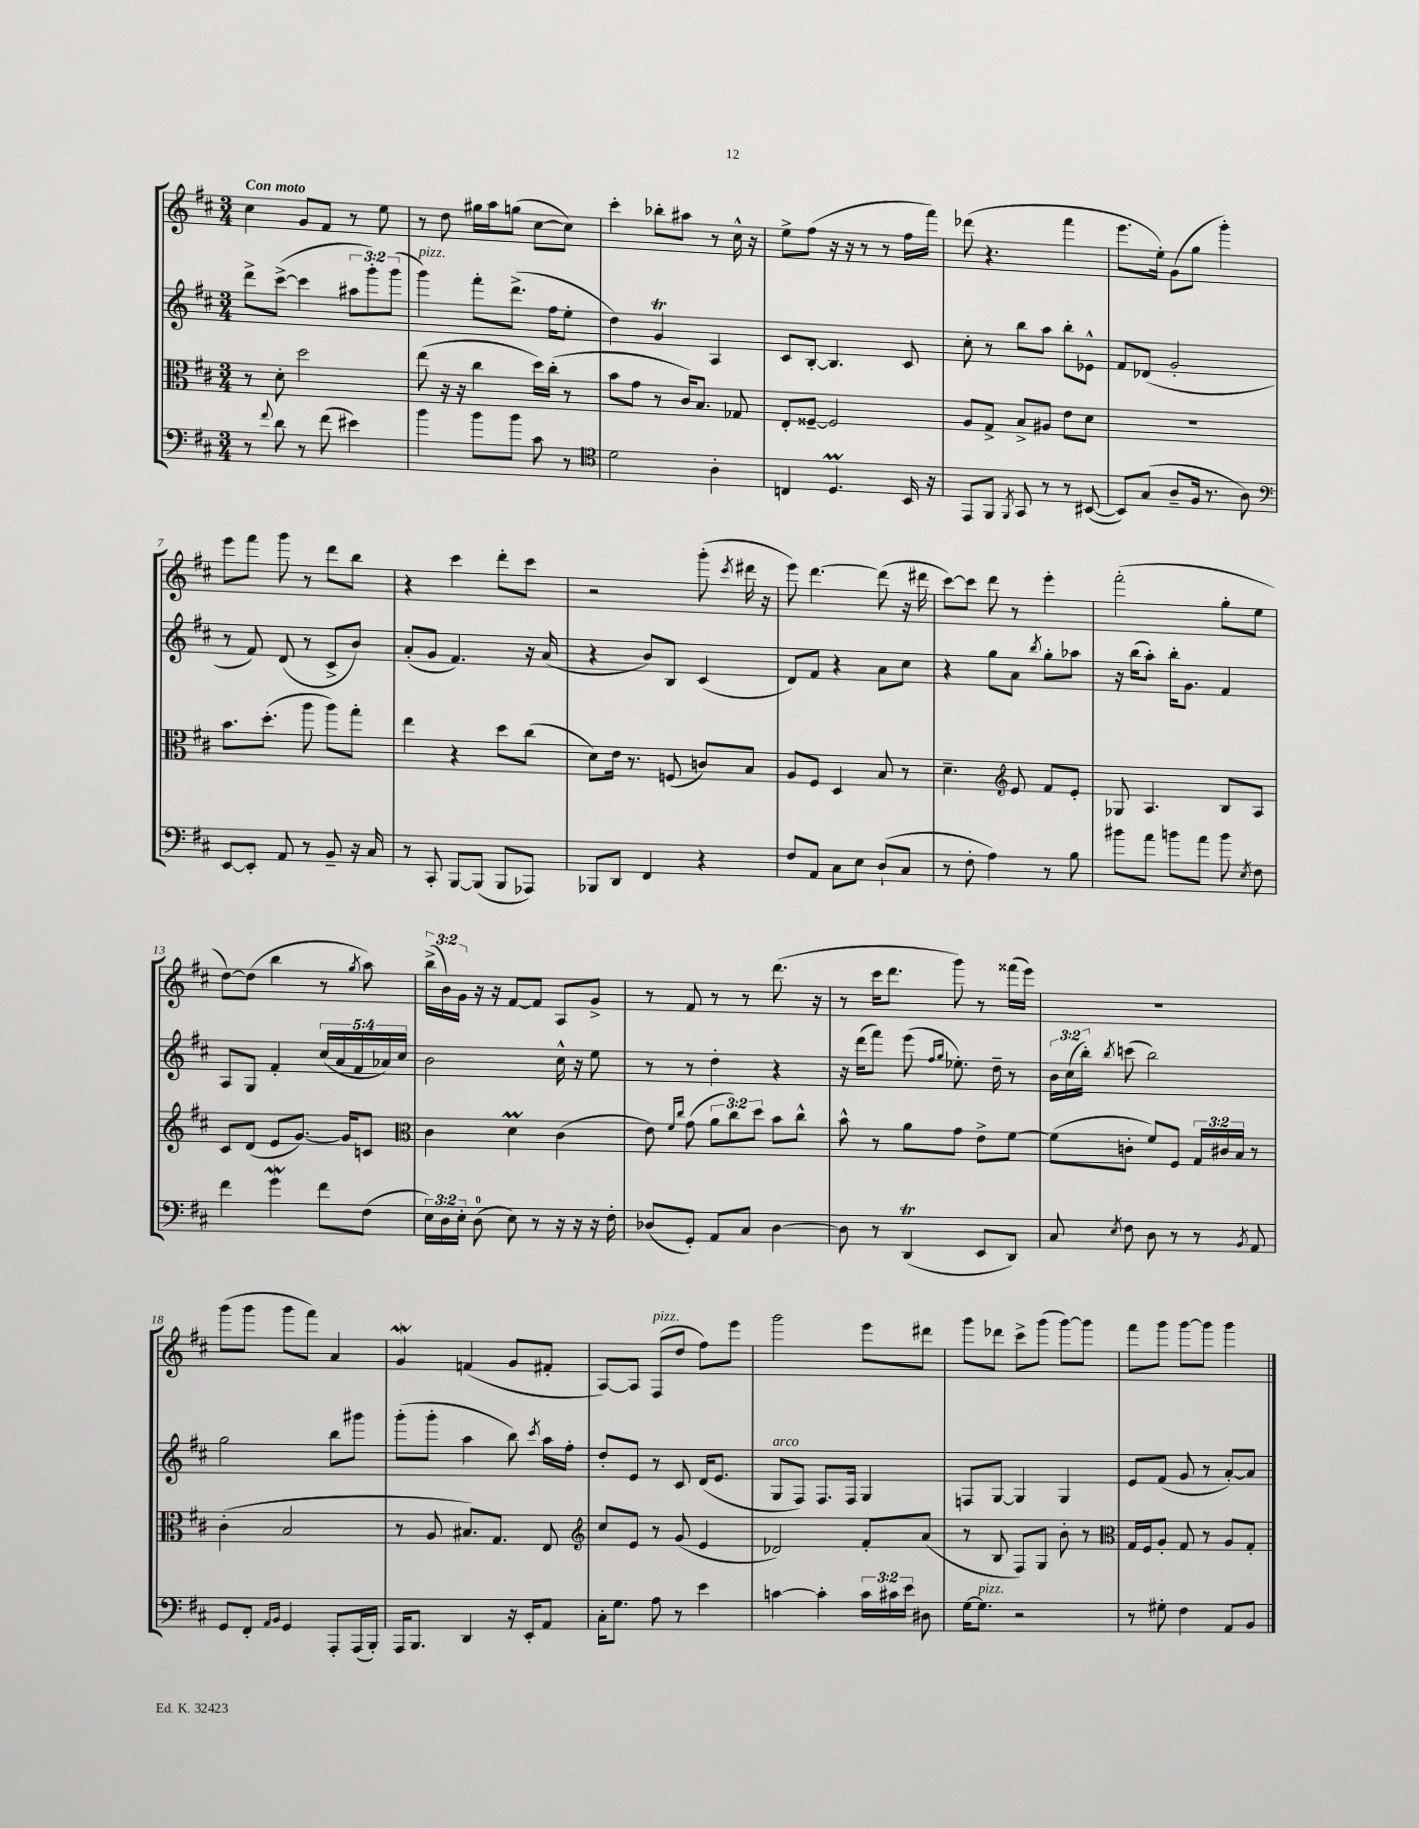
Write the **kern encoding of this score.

**kern	**kern	**kern	**kern
*staff4	*staff3	*staff2	*staff1
*clefF4	*clefC3	*clefG2	*clefG2
*k[f#c#]	*k[f#c#]	*k[f#c#]	*k[f#c#]
*M3/4	*M3/4	*M3/4	*M3/4
8r	8r	8ddd^\L	4cc#\
8qqf#/	.	.	.
8d\	8d'\	([8ccc#^\J	.
8r	2dd\	4ccc#\]	8g/L
(8f#\	.	.	8f#/J
4e#\)	.	12aa#\L	8r
.	.	12ggg'\)	.
.	.	.	8ee\
.	.	(12ggg\J	.
=	=	=	=
4b\	(8ee\	4ggg\)	8r
.	16r	.	8dd\
.	16r	.	.
8b\L	4cc#\	8fff#'\L	16gg#\LL
.	.	.	16aa\J
8b\J	.	(8.ddd^\J	(8gg\J
8c#\	16dd\LL)	.	[8cc#\L
.	(16cc#'\JJ	16ff#\LK	.
8r	8r	8ee'\J	8cc#\]J)
=	=	=	=
*clefC4	*	*	*
2d\	8b\L	4dd\)	4ccc#'\
.	8g\J	.	.
.	8r	4g/	8bb-'\L
.	16c#/LK)	.	8aa#\J
.	8.B/J	.	.
4A'\	.	4A/	8r
.	8G-/	.	16cc#^^\
.	.	.	16r
=	=	=	=
4C/	8E'/L	8c#/L	8ee^\L
.	[8F##~/J	[8B'/J	(8ff#\J
4.D/	2F##/]	4.B/]	16r
.	.	.	16r
.	.	.	8r
.	.	.	8r
16BB/	.	8c#/	16ff#\LL
16r	.	.	16fff#\JJ)
=	=	=	=
8EE/L	8A/L	8cc#'\	(8ddd-\
8FF#/J	8G^/J	8r	4.r
8qFF#/	.	.	.
8GG/	8B^/L	8bb\L	.
8r	8A#/J	8aa\J	.
8r	8e\L	8bb'\L	4fff#\
([8BB#/	8d\J	8e-^^\J	.
=	=	=	=
8BB#/]L)	2.r	8f#/L	8.eee\L
(8G/J	.	(8d-/J	.
.	.	.	16ee'\Jk)
8A~/L	.	2g'/	(8g\L
16F#/Jk	.	.	8gg\J
8.r	.	.	.
.	.	.	4ggg'\)
8A\)	.	.	.
=	=	=	=
*clefF4	*	*	*
[8EE/L	8.b\L	8r	8eee\L
8EE'/]J	.	8f#/)	8fff#\J
.	(8.dd'\J	.	.
8AA/	.	(8d/	8ggg\
8r	8aa\	8r	8r
8BB~/	8aa\L)	8c#^/L	8ddd\L
16r	8gg'\J	8b/J)	8bb\J
16C#/	.	.	.
=	=	=	=
8r	4ee\	(8a'/L	4r
8CC#'/	.	8g/J	.
[8BBB/L	4r	4.f#/)	4ccc#\
(8BBB/]J	.	.	.
8BBB/L	8dd\L	.	8ddd'\L
8AAA-/J)	(8cc#\J	16r	8ccc#\J
.	.	(16a/	.
=	=	=	=
8BBB-/L	8d\L)	4r	2r
8DD/J	16e\Jk	.	.
.	8.r	.	.
4FF#/	.	8b/L)	.
.	(8F/	8B/J	.
4r	8c/L)	(4c#/	(8ggg'\
.	.	.	8qccc#/
.	8B/J	.	16ddd#\
.	.	.	16r
=	=	=	=
8F#/L	8A/L	8d/L)	8eee\)
8AA/J	8F#/J	8f#/J	[4.ddd\
8C#\L	4D/	4r	.
8E\J	.	.	.
(8D`/L	8B/	8a\L	(8ddd\]
8C#/J	8r	8cc#\J	16r
.	.	.	16ddd#\
=	=	=	=
8r	4.d~\	4r	[8ccc#\L)
8F#'\	.	.	8ccc#\]J
4A\)	.	8gg\L	8ddd\
*	*clefG2	*	*
.	8e/	8a\J	8r
.	.	8qbb/	.
8r	8f#/L	8gg'\L	4eee'\
8B\	8e'/J	8aa-\J	.
=	=	=	=
8b#\L	8G-/	16r	(2fff#'\
.	.	(16bb\LK	.
8a\J	4.A/	8aa'\J)	.
8b\L	.	16bb'\LK	.
.	.	8.g\J	.
8a\J	.	.	.
8b\	8B/L	4f#/	8gg'\L
8qE/	.	.	.
8F#\	8A/J	.	8ee\J
=	=	=	=
4f#\	8c#/L	8A/L	[8dd\L)
.	(8d/J	8G/J	(8dd\]J
4g\	8e/L	4f#'/	4bb\
.	[8.g/J)	.	.
8f#\L	.	(20cc#/LL	8r
.	.	20a/	.
.	16g/]LK	.	.
.	.	20f#/	.
.	.	.	8qgg/
(8F#\J	8c/J	.	8aa\)
.	.	20a-/)	.
.	.	20cc#/JJ	.
=	=	=	=
*	*clefC3	*	*
24E\LL)	4c#\	2b\	(24bb^\LL
24D\	.	.	24b\)
24E'\JJ	.	.	24g\JJ
(8D\	.	.	16r
.	.	.	16r
8E\)	4d\	.	[8f#/L
8r	.	.	8f#/]J
16r	(4c#\	16cc#^^\	8A/L
16r	.	16r	.
16r	.	8ee\	8g^/J
16F#'\	.	.	.
=	=	=	=
(8D-/L	8e\)	8r	8r
.	16qqf#/LL	.	.
.	16qqcc#/JJ	.	.
8GG'/J)	(8g\	8r	8f#/
8AA/L	12a\L	4dd'\	8r
.	12cc#\)	.	.
8C#/J	.	.	8r
.	12dd\J	.	.
[4D-\	8b\L	4r	(8.ddd\
.	8cc#^^\J	.	.
.	.	.	16r
=	=	=	=
8D-\]	8b^^\	16r	8r
.	.	(16ddd\LK	.
8r	8r	8fff#\J)	16ccc#\LK
.	.	.	8.ddd\J
(4DD/	8a\L	(8eee\	.
.	.	16qqff#/LL	.
.	.	16qqgg/JJ	.
.	8g\J	8.ee-'\)	8ggg\)
8EE/L	8e^\L	.	8r
.	.	16dd~\	.
8DD/J)	[8f#\J	8r	(16fff##\LL
.	.	.	16eee\JJ)
=	=	=	=
8C#/	(8f#\]L	24b\LL	2.r
.	.	(24cc#\	.
.	.	24bb'\JJ)	.
8qE/	.	8qbb/	.
8F#\	8c'\J	(8ccc\	.
8D\	8f#/L)	2bb\)	.
8r	8F#/J	.	.
8r	24G/LL	.	.
.	24c#/	.	.
.	24B/JJ	.	.
8qBB/	.	.	.
8AA/	8r	.	.
=	=	=	=
8GG/L	(4c#'\	2gg\	(8ggg\L
8FF#'/J	.	.	8ggg\J
16qqAA/LL	.	.	.
16qqBB/JJ	.	.	.
4GG/	2B/	.	8ggg\L
.	.	.	8fff#\J)
8AAA'/L	.	8bb\L	4a/
(16AAA/L	.	8ggg#\J	.
16BBB'/JJ)	.	.	.
=	=	=	=
16AAA/LK	8r	(8ggg'\L	4g/
8.BBB/J	.	.	.
.	8A/	8ggg'\J	.
4DD/	8.B#/L)	4aa\	(4f/
.	8.G/J	.	.
16r	.	8bb\)	8g/L
16EE'/LK	.	.	.
.	.	8qccc#/	.
8AA/J	8E/	16aa\LL	8f#'/J
.	.	16ff#'\JJ	.
=	=	=	=
*	*clefG2	*	*
16C#'\LK	8cc#/L	8dd'/L	[8A/L)
8.G\J	.	.	.
.	8e/J	8e/J	8A/]J
8A\	8r	8r	(8F#/L
8r	(8g/	8c#/	8dd/J
4e\	4e/	(16d/LK	8ff#\L)
.	.	8.e/J	.
.	.	.	8eee\J
=	=	=	=
[4c\	2d-/)	8G/L	2ggg\
.	.	8F#/J)	.
4c'\]	.	8.F#/L	.
.	.	16F#/Jk	.
24c\LL	8f#'/L	4G/	8eee\L
24c#\	.	.	.
24e\JJ	.	.	.
8D#\	(8a/J	.	8ddd#\J
=	=	=	=
[16G\LK	8r	8F/L	8ggg\L
8.G\]J	.	.	.
.	8B/	[8G/J	8ddd-\J
2r	8F#/L)	4G/]	8ccc#^\L
.	8G/J	.	(8ggg\J
.	8b'\	4G/	[8ggg\L)
.	8r	.	8ggg\]J
=	=	=	=
*	*clefC3	*	*
8r	16G/LL	8e/L	8fff#\L
.	16F#/J	.	.
8G#'\	8A'/J	(8f#/J	8ggg\J
4F#\	8G/	8g/	[8ggg\L
.	8r	8r	8ggg\]J
8AA/L	8A/L	[8a'/L)	4ggg\
8BB/J	8G'/J	8a/]J	.
==	==	==	==
*-	*-	*-	*-
